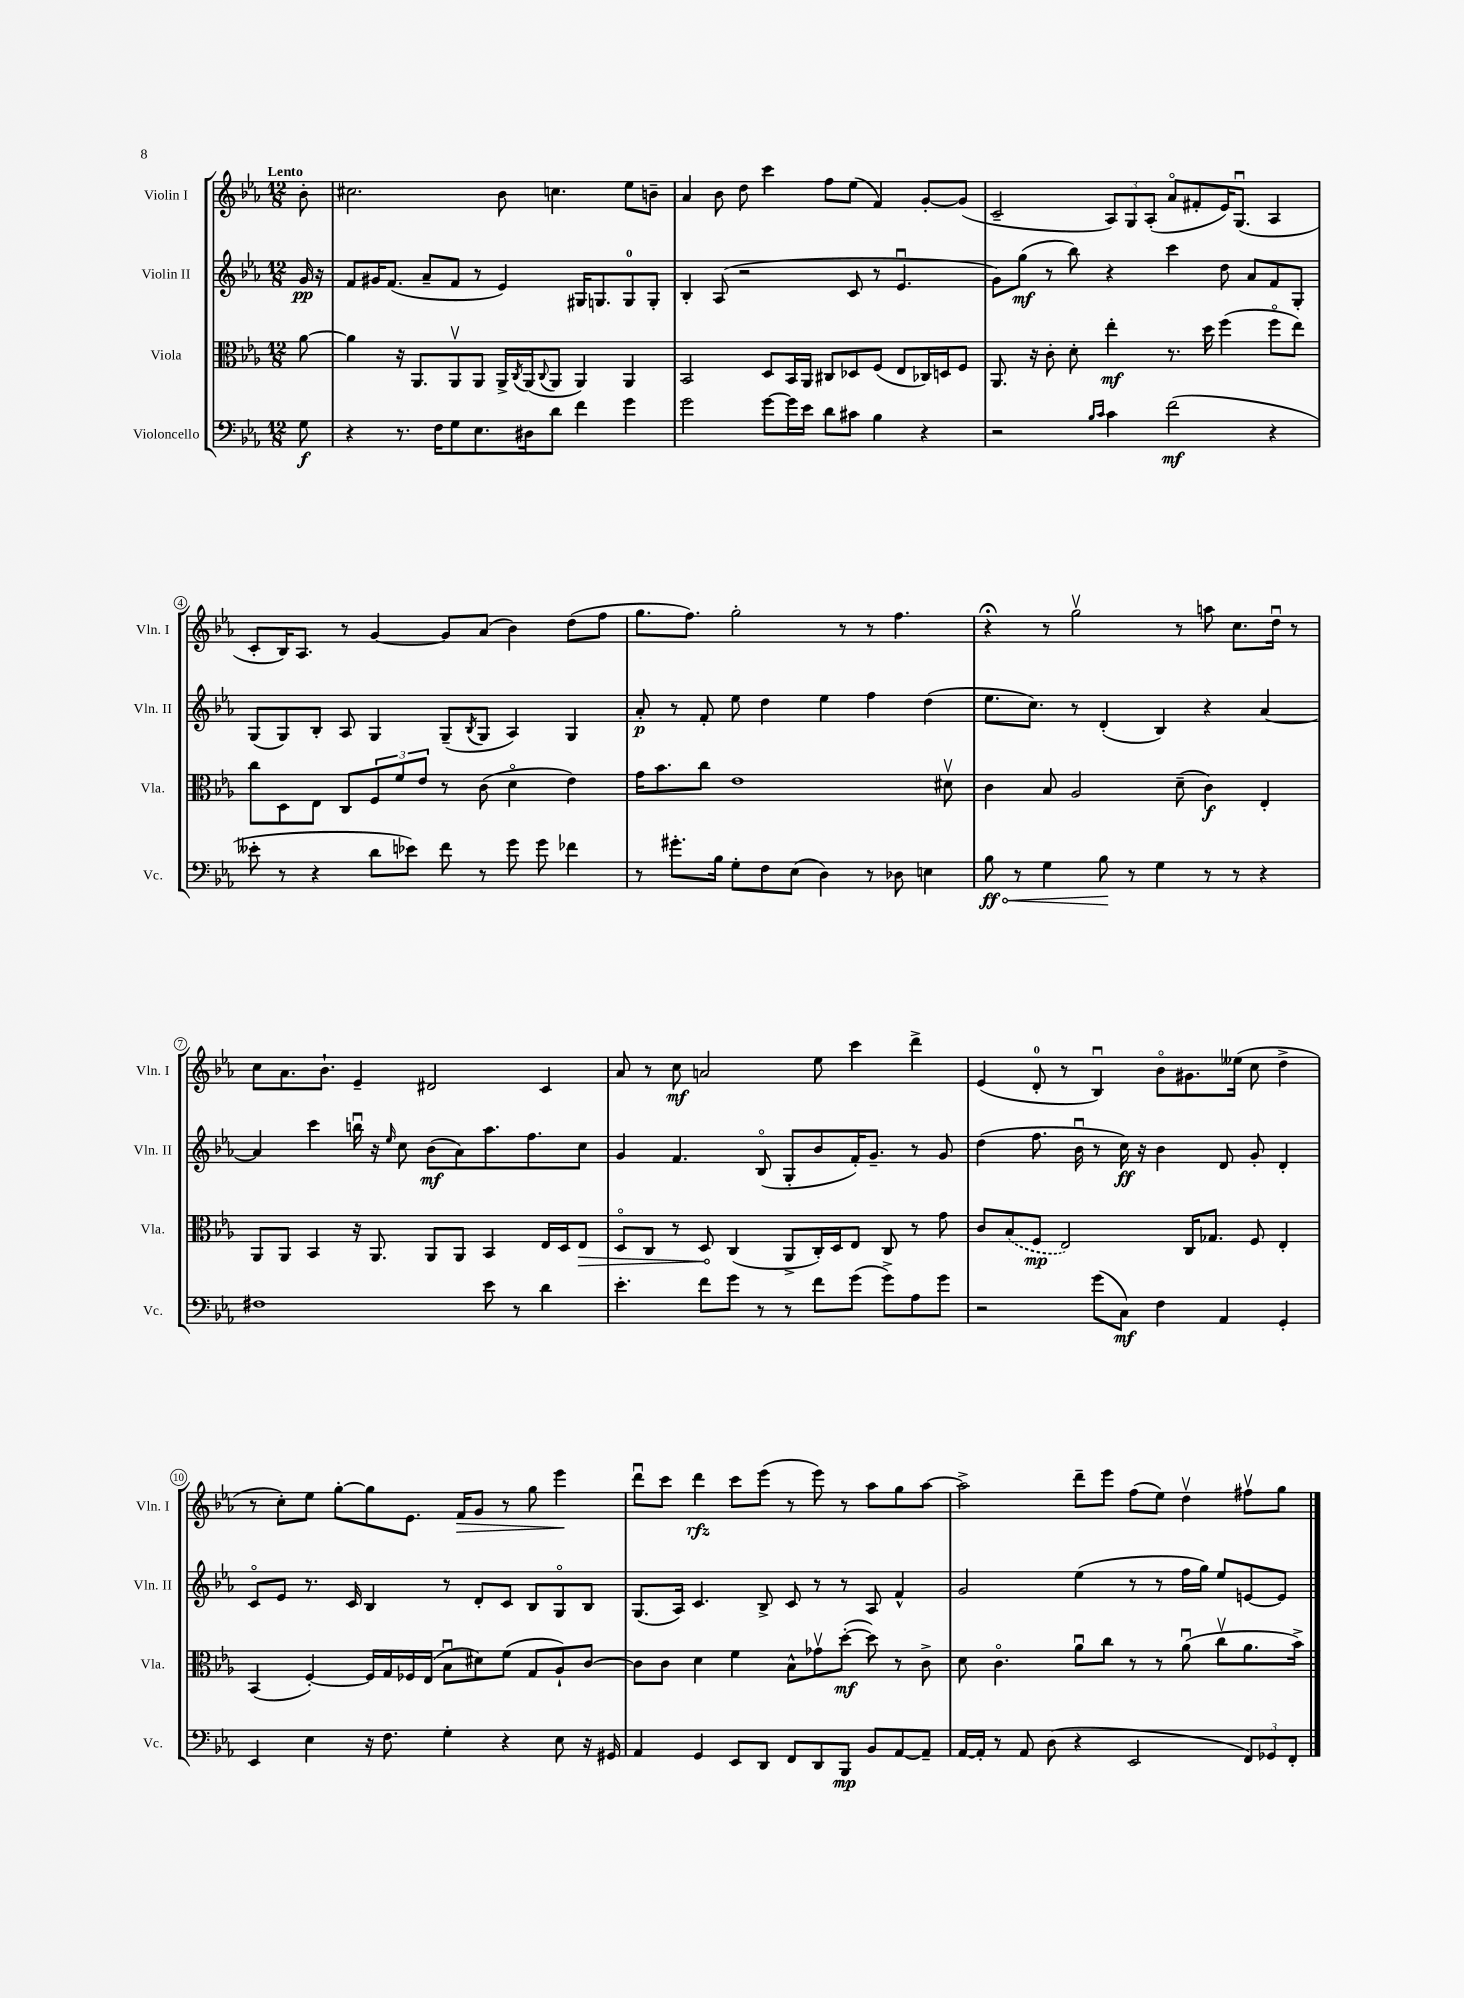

**kern	**dynam	**kern	**dynam	**kern	**dynam	**kern	**dynam
*part4	*part4	*part3	*part3	*part2	*part2	*part1	*part1
*staff4	*staff4	*staff3	*staff3	*staff2	*staff2	*staff1	*staff1
*I"Violoncello	*	*I"Viola	*	*I"Violin II	*	*I"Violin I	*
*I'Vc.	*	*I'Vla.	*	*I'Vln. II	*	*I'Vln. I	*
*clefF4	*	*clefC3	*	*clefG2	*	*clefG2	*
*k[b-e-a-]	*	*k[b-e-a-]	*	*k[b-e-a-]	*	*k[b-e-a-]	*
*M12/8	*	*M12/8	*	*M12/8	*	*M12/8	*
=	=	=	=	=	=	=	=
!	!	!	!	!	!	!LO:TX:a:B:t=Lento	!
8G\	f	[8a-\	.	16g/	pp	8b-'\	.
.	.	.	.	16r	.	.	.
=1	=1	=1	=1	=1	=1	=1	=1
4r	.	4a-\]	.	8f/L	.	2.cc#X\	.
.	.	.	.	16g#X/K	.	.	.
.	.	.	.	(8.f/J	.	.	.
8.r	.	16r	.	.	.	.	.
.	.	8.AA-/L	.	.	.	.	.
.	.	.	.	8a-~/L	.	.	.
16F\KL	.	.	.	.	.	.	.
8G\	.	8AA-v/	.	8f/J	.	.	.
8.E-\	.	8AA-/J	.	8r	.	.	.
.	.	16AA-^/LL	.	4e-/)	.	8b-\	.
.	.	8qC/	.	.	.	.	.
16D#X\k	.	(16AA-/J	.	.	.	.	.
.	.	8qqC/	.	.	.	.	.
8d\J	.	8AA-/J	.	.	.	4.ccn\	.
4f\	.	4AA-/)	.	16G#X/KL	.	.	.
.	.	.	.	8.Gn/	.	.	.
4g\	.	4AA-/	.	8G/	.	8ee-\L	.
.	.	.	.	8G'/J	.	8bn~\J	.
=2	=2	=2	=2	=2	=2	=2	=2
2g\	.	2BB-/	.	4B-'/	.	4a-/	.
.	.	.	.	(8A-/	.	8b-\	.
.	.	.	.	2r	.	8dd\	.
[8g\L	.	8D/L	.	.	.	4ccc\	.
16g\L]	.	16BB-/L	.	.	.	.	.
16e-\JJ	.	16AA-/JJ	.	.	.	.	.
8d\L	.	8C#X/L	.	.	.	8ff\L	.
8c#X\J	.	8D-X/	.	8c/	.	(8ee-\J	.
4B-\	.	(8F/J	.	8r	.	4f/)	.
.	.	8E-/L	.	4.e-u/	.	.	.
4r	.	16C-X/L)	.	.	.	[8g'/L	.
.	.	16Dn/J	.	.	.	.	.
.	.	8F/J	.	.	.	(8g/J]	.
=3	=3	=3	=3	=3	=3	=3	=3
2r	.	8.AA-/	.	8g\L)	.	2c~/	.
.	.	.	.	(8gg\J	mf	.	.
.	.	16r	.	.	.	.	.
.	.	8c'\	.	8r	.	.	.
.	.	8d'\	.	8bb-\)	.	.	.
16qqB-/LL	.	.	.	.	.	.	.
16qqc/JJ	.	.	.	.	.	.	.
4c\	.	4ee-'\	mf	4r	.	12A-/L)	.
.	.	.	.	.	.	12G/	.
.	.	.	.	.	.	(12A-'/J	.
(2f\	mf	8.r	.	4ccc\	.	8a-/L	.
.	.	.	.	.	.	8f#X'/	.
.	.	16dd\	.	.	.	.	.
.	.	(4ff\	.	8dd\	.	16e-/K)	.
.	.	.	.	.	.	(8.Gu/J	.
.	.	.	.	8a-/L	.	.	.
4r	.	8ff\L	.	8f/	.	4A-/	.
.	.	8ee-\J)	.	8G'/J	.	.	.
!!LO:LB:g=z
=4	=4	=4	=4	=4	=4	=4	=4
8e--X'\	.	8cc\L	.	(8G/L	.	8c'/L	.
8r	.	8D\	.	8G/)	.	16B-/K)	.
.	.	.	.	.	.	8.A-/J	.
4r	.	8E-\J	.	8B-'/J	.	.	.
.	.	8C/L	.	8A-/	.	8r	.
8d\L	.	12F/	.	4G/	.	[4g/	.
.	.	12f/	.	.	.	.	.
8e-X\J)	.	.	.	.	.	.	.
.	.	12e-/J	.	.	.	.	.
8f\	.	8r	.	(8G~/L	.	8g/L]	.
.	.	.	.	8qB-/	.	.	.
8r	.	(8c\	.	8G/J	.	(8a-/J	.
8g\	.	4d\	.	4A-/)	.	4b-\)	.
8g\	.	.	.	.	.	.	.
4f-X\	.	4e-\)	.	4G/	.	(8dd\L	.
.	.	.	.	.	.	8ff\J	.
=5	=5	=5	=5	=5	=5	=5	=5
8r	.	16g\KL	.	8a-'/	p	8.gg\L	.
.	.	8.b-\	.	.	.	.	.
8.g#X'\L	.	.	.	8r	.	.	.
.	.	.	.	.	.	8.ff\J)	.
.	.	8cc\J	.	8f'/	.	.	.
16B-\Jk	.	.	.	.	.	.	.
8G'\L	.	1e-	.	8ee-\	.	2gg'\	.
8F\	.	.	.	4dd\	.	.	.
(8E-\J	.	.	.	.	.	.	.
4D\)	.	.	.	4ee-\	.	.	.
.	.	.	.	.	.	8r	.
8r	.	.	.	4ff\	.	8r	.
8D-X\	.	.	.	.	.	4.ff\	.
4En\	.	.	.	(4dd\	.	.	.
.	.	8d#Xv\	.	.	.	.	.
=6	=6	=6	=6	=6	=6	=6	=6
!	!LO:HP:b	!	!	!	!	!	!
8B-\	< ff	4c\	.	8.ee-\L	.	4r;<	.
8r	.	.	.	.	.	.	.
.	.	.	.	8.cc\J)	.	.	.
4G\	.	8B-/	.	.	.	8r	.
.	.	2A-/	.	8r	.	2ggv\	.
8B-\	.	.	.	(4d'/	.	.	.
8r	[	.	.	.	.	.	.
4G\	.	.	.	4B-/)	.	.	.
.	.	(8d~\	.	.	.	8r	.
8r	.	4c\)	f	4r	.	8aan\	.
8r	.	.	.	.	.	8.cc\L	.
4r	.	4E-'/	.	[4a-/	.	.	.
.	.	.	.	.	.	16ddu\Jk	.
.	.	.	.	.	.	8r	.
!!LO:LB:g=z
=7	=7	=7	=7	=7	=7	=7	=7
1F#X	.	8AA-/L	.	4a-/]	.	8cc\L	.
.	.	8AA-/J	.	.	.	8.a-\	.
.	.	4BB-/	.	4ccc\	.	.	.
.	.	.	.	.	.	8.b-`\J	.
.	.	16r	.	16bbnu\	.	4e-~/	.
.	.	8.AA-/	.	16r	.	.	.
.	.	.	.	16qqee-/	.	.	.
.	.	.	.	8cc\	.	.	.
.	.	8AA-/L	.	(8b-\L	mf	2d#X/	.
.	.	8AA-/J	.	8a-\)	.	.	.
8e-\	.	4BB-/	.	8.aa-\	.	.	.
8r	.	.	.	.	.	.	.
.	.	.	.	8.ff\	.	.	.
4d\	.	16E-/LL	.	.	.	4c/	.
.	.	16D/J	.	.	.	.	.
!	!	!	!LO:HP:b	!	!	!	!
.	.	8E-/J	>	8cc\J	.	.	.
=8	=8	=8	=8	=8	=8	=8	=8
4.e-'\	.	8D/L	.	4g/	.	8a-/	.
.	.	8C/J	.	.	.	8r	.
.	.	8r	.	4.f/	.	8cc\	mf
8f\L	.	8D/	.	.	.	2an/	.
8g\J	.	(4C/	]	.	.	.	.
8r	.	.	.	(8B-/	.	.	.
8r	.	8AA-^/L	.	8G'/L	.	.	.
8f\L	.	16C'/L)	.	8b-/	.	8ee-\	.
.	.	16D/J	.	.	.	.	.
(8g\J	.	8E-/J	.	16f'/K)	.	4ccc\	.
.	.	.	.	8.g~/J	.	.	.
8g^\L)	.	8C/	.	.	.	.	.
8A-\	.	8r	.	8r	.	4ddd^\	.
8g\J	.	8g\	.	8g/	.	.	.
=9	=9	=9	=9	=9	=9	=9	=9
2r	.	8c/L	.	(4dd\	.	(4e-/	.
.	.	(8B-/	.	.	.	.	.
.	.	8F/J	mp	8.ff\	.	8d'/	.
.	.	2E-/)	.	.	.	8r	.
.	.	.	.	16b-u\	.	.	.
(8g\L	.	.	.	8r	.	4B-u/)	.
8C\J)	mf	.	.	16cc\)	ff	.	.
.	.	.	.	16r	.	.	.
4F\	.	.	.	4b-\	.	8b-\L	.
.	.	16C/KL	.	.	.	8.g#X\	.
.	.	8.G-X/J	.	.	.	.	.
4AA-/	.	.	.	8d/	.	.	.
.	.	.	.	.	.	(16ee--X\Jk	.
.	.	8F/	.	8g'/	.	8cc\	.
4GG'/	.	4E-'/	.	4d'/	.	4dd^\	.
!!LO:LB:g=z
=10	=10	=10	=10	=10	=10	=10	=10
4EE-/	.	(4BB-/	.	8c/L	.	8r	.
.	.	.	.	8e-/J	.	8cc'\L)	.
4E-\	.	[4F'/)	.	8.r	.	8ee-\J	.
.	.	.	.	.	.	[8gg'\L	.
.	.	.	.	16c/	.	.	.
16r	.	16F/LL]	.	4B-/	.	8gg\]	.
8.F\	.	16G/	.	.	.	.	.
.	.	16F-X/	.	.	.	8.e-\J	.
.	.	(16E-/JJ	.	.	.	.	.
4G'\	.	8B-u\L	.	8r	.	.	.
!	!	!	!	!	!	!	!LO:HP:b
.	.	.	.	.	.	16f/KL	>
.	.	8d#X\)	.	8d'/L	.	8g/J	.
4r	.	(8f\J	.	8c/J	.	8r	.
.	.	8G/L	.	8B-/L	.	8gg\	.
8E-\	.	8A-`/)	.	8G/	.	4eee-\	.
16r	.	[8c/J	.	8B-/J	.	.	.
16GG#X/	.	.	.	.	.	.	.
.	.	.	.	.	.	.	]
=11	=11	=11	=11	=11	=11	=11	=11
4AA-/	.	8c\L]	.	(8.G/L	.	8dddu\L	.
.	.	8c\J	.	.	.	8ccc\J	.
.	.	.	.	16A-/Jk)	.	.	.
4GG/	.	4d\	.	4.c/	.	4ddd\	rfz
8EE-/L	.	4f\	.	.	.	8ccc\L	.
8DD/J	.	.	.	8B-^/	.	(8eee-\J	.
8FF/L	.	8B-^^\L	.	8c/	.	8r	.
8DD/	.	8g-Xv\	.	8r	.	8eee-\)	.
8BBB-/J	mp	([8dd'\J	mf	8r	.	8r	.
8BB-/L	.	8dd\])	.	8A-/	.	8aa-\L	.
[8AA-/	.	8r	.	4f^^/	.	8gg\	.
8AA-~/J]	.	8c^\	.	.	.	[8aa-\J	.
=12	=12	=12	=12	=12	=12	=12	=12
[16AA-/LL	.	8d\	.	2g/	.	2aa-^\]	.
16AA-'/JJ]	.	.	.	.	.	.	.
8r	.	4.c\	.	.	.	.	.
8AA-/	.	.	.	.	.	.	.
(8D\	.	.	.	.	.	.	.
4r	.	8a-u\L	.	(4ee-\	.	8ddd~\L	.
.	.	8cc\J	.	.	.	8eee-\J	.
2EE-/	.	8r	.	8r	.	(8ff\L	.
.	.	8r	.	8r	.	8ee-\J)	.
.	.	(8a-u\	.	16ff\LL	.	4ddv\	.
.	.	.	.	16gg\JJ)	.	.	.
.	.	8ccv\L	.	8ee-/L	.	.	.
12FF/L)	.	8.a-\	.	[8en/	.	8ff#Xv\L	.
12GG-X/	.	.	.	.	.	.	.
.	.	.	.	8e/J]	.	8gg\J	.
12FF'/J	.	.	.	.	.	.	.
.	.	16b-^\Jk)	.	.	.	.	.
==	==	==	==	==	==	==	==
*-	*-	*-	*-	*-	*-	*-	*-
